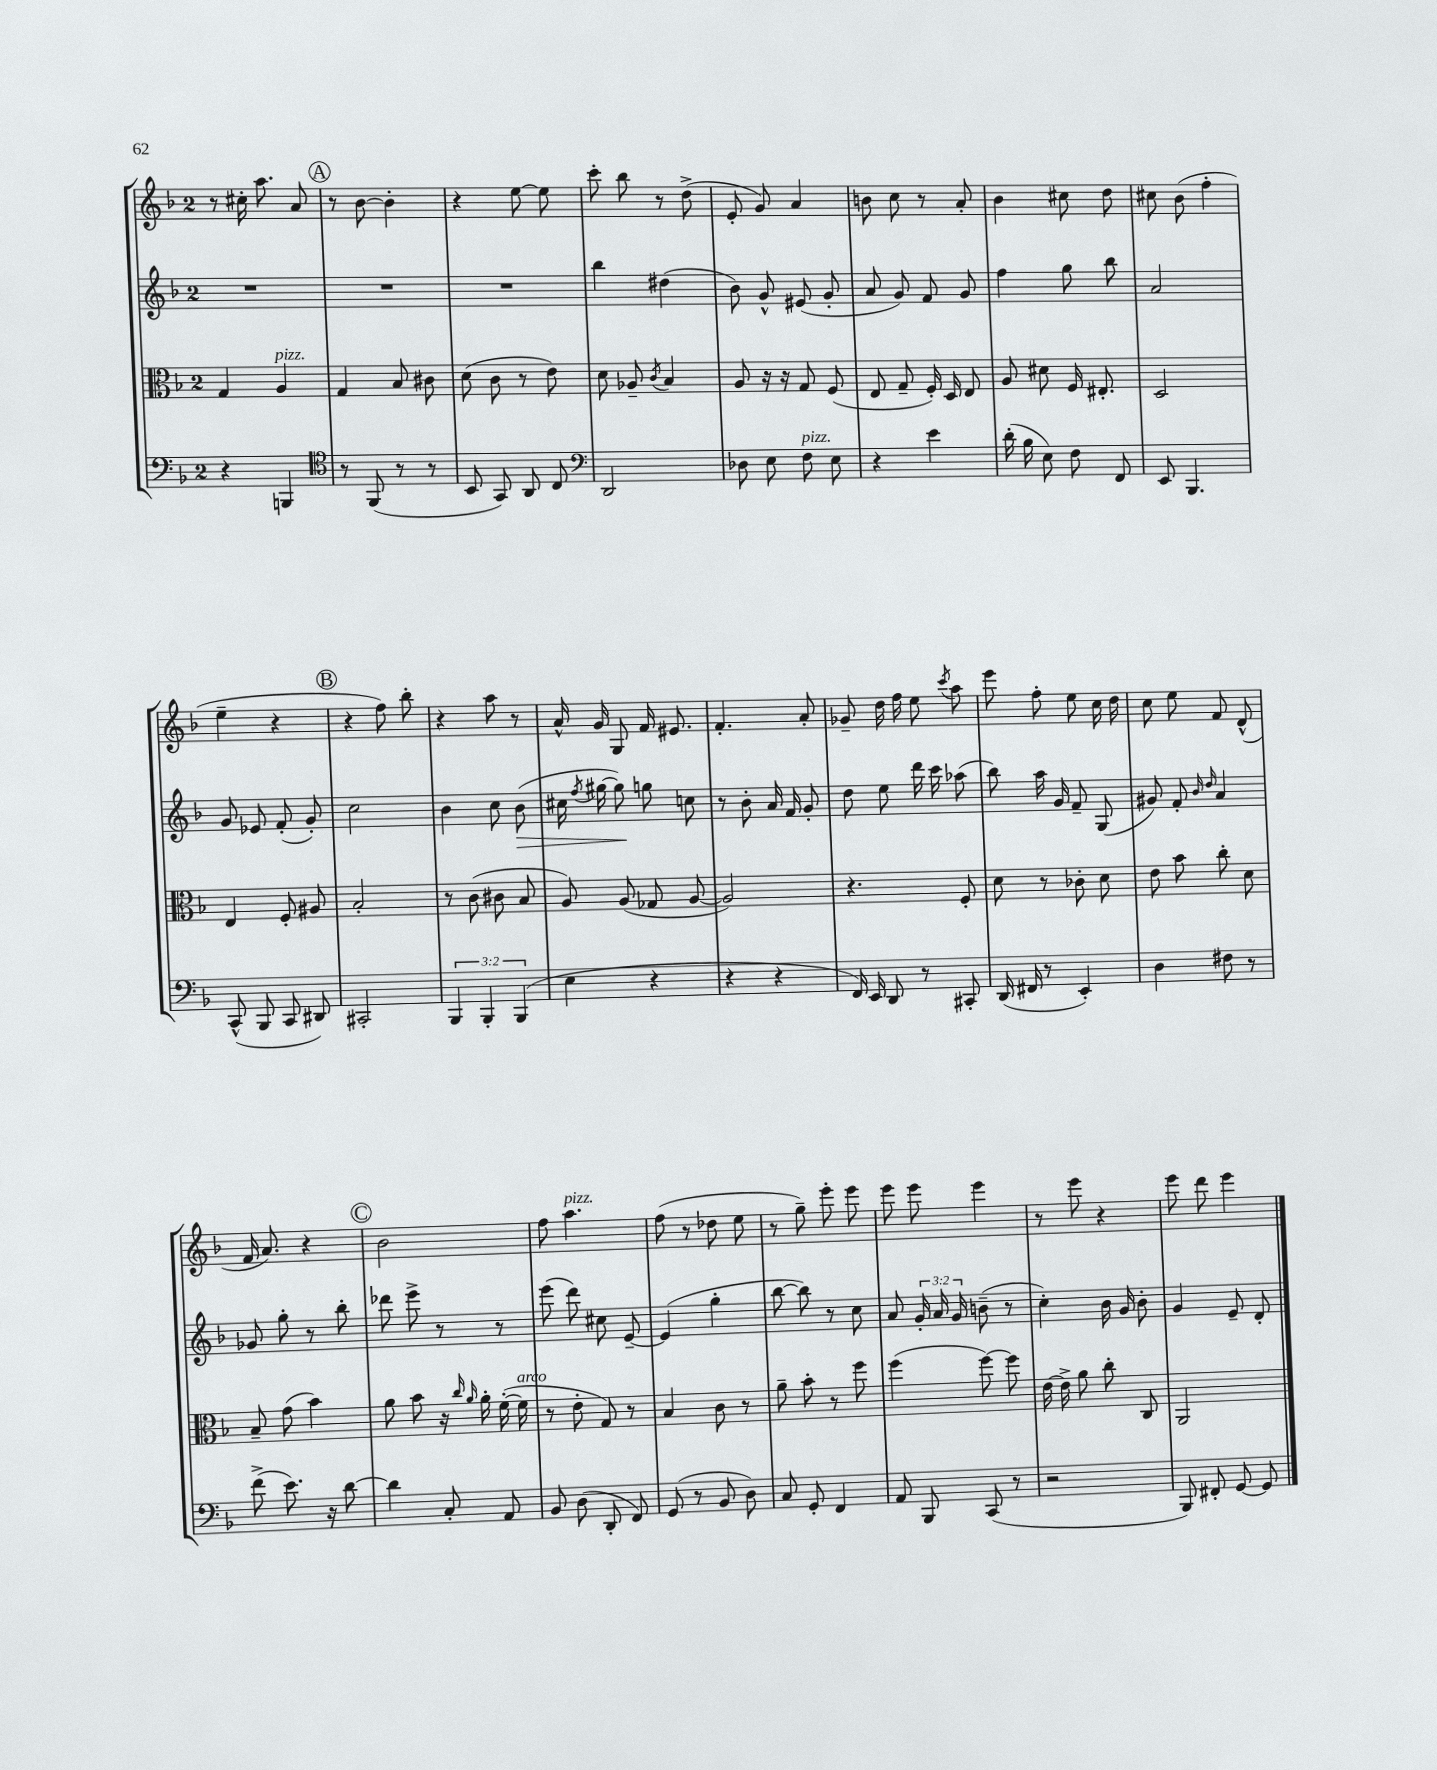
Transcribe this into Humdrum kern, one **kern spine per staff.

**kern	**kern	**kern	**dynam	**kern
*part4	*part3	*part2	*part2	*part1
*staff4	*staff3	*staff2	*staff2	*staff1
*clefF4	*clefC3	*clefG2	*	*clefG2
*k[b-]	*k[b-]	*k[b-]	*	*k[b-]
*M2/4	*M2/4	*M2/4	*	*M2/4
=4	=4	=4	=4	=4
4r	4G/	2r	.	8r
.	.	.	.	16cc#X'\
.	.	.	.	8.aa\
!	!LO:TX:a:i:t=pizz.	!	!	!
4BBBn/	4A/	.	.	.
.	.	.	.	8a/
!!LO:REH:place=s1:t=A
=5	=5	=5	=5	=5
*clefC4	*	*	*	*
8r	4G/	2r	.	8r
(8FF/	.	.	.	[8b-\
8r	8B-/	.	.	4b-'\]
8r	8c#X\	.	.	.
=6	=6	=6	=6	=6
8BB-/	(8d\	2r	.	4r
8GG/)	8c\	.	.	.
8AA/	8r	.	.	[8ee\
8C/	8e\)	.	.	8ee\]
=7	=7	=7	=7	=7
*clefF4	*	*	*	*
2DD/	8d\	4bb-\	.	8ccc'\
.	8A-X~/	.	.	8bb-\
.	8qc/	.	.	.
.	4B-/	(4dd#X\	.	8r
.	.	.	.	(8dd^\
=8	=8	=8	=8	=8
8D-X\	8A/	8b-\)	.	8e'/
8E\	16r	8g^^/	.	8g/)
.	16r	.	.	.
!LO:TX:a:i:t=pizz.	!	!	!	!
8F\	8G/	(8e#X/	.	4a/
8E\	(8F/	8g'/	.	.
=9	=9	=9	=9	=9
4r	8E/	8a/	.	8bn\
.	8G~/	8g/)	.	8cc\
4e\	16F'/)	8f/	.	8r
.	16D/	.	.	.
.	8E/	8g/	.	8a'/
=10	=10	=10	=10	=10
(16d'\	8A/	4ff\	.	4b-\
16B-\	.	.	.	.
8E\)	8d#X\	.	.	.
8F\	16F/	8gg\	.	8cc#X\
.	8.E#X'/	.	.	.
8FF/	.	8bb-\	.	8dd\
=11	=11	=11	=11	=11
8EE/	2D/	2a/	.	8cc#X\
4.BBB-/	.	.	.	(8b-\
.	.	.	.	4ff'\
!!LO:LB:g=z
=12	=12	=12	=12	=12
(8CC^^/	4E/	8g/	.	4ee~\
8BBB-/	.	8e-X/	.	.
8CC/	8F'/	(8f'/	.	4r
8DD#X/)	8A#X/	8g'/)	.	.
!!LO:REH:place=s1:t=B
=13	=13	=13	=13	=13
2CC#X'/	2B-'/	2cc\	.	4r
.	.	.	.	8ff\)
.	.	.	.	8bb-'\
=14	=14	=14	=14	=14
6BBB-/	8r	4b-\	.	4r
.	(8c\	.	.	.
6BBB-'/	.	.	.	.
.	8c#X\	8cc\	.	8aa\
(6BBB-/	.	.	.	.
!	!	!	!LO:HP:b	!
.	8B-/	(8b-\	>	8r
=15	=15	=15	=15	=15
4E\	8A/)	16cc#X\	.	16a^^/
.	.	8qff/	.	.
.	.	[16gg#X\	.	16g/
.	(8A/	8gg#\])	.	8G/
4r	8G-X/	8ggn\	]	16f/
.	.	.	.	8.e#X/
.	[8A/	8ccn\	.	.
=16	=16	=16	=16	=16
4r	2A/])	8r	.	4.f'/
.	.	8b-'\	.	.
4r	.	16a/	.	.
.	.	16f/	.	.
.	.	8g'/	.	8a'/
=17	=17	=17	=17	=17
16FF/)	4.r	8dd\	.	8g-X~/
16EE/	.	.	.	.
8DD/	.	8ee\	.	16dd\
.	.	.	.	16ff\
8r	.	16ddd\	.	8ee\
.	.	16ccc\	.	.
.	.	.	.	8qccc/
8CC#X'/	8F'/	(8aa-X\	.	8aa\
=18	=18	=18	=18	=18
(16DD/	8d\	8bb-\)	.	8eee\
16FF#X/	.	.	.	.
8r	8r	16aa\	.	8ff'\
.	.	16g/	.	.
4EE'/)	8c-X'\	8f~/	.	8ee\
.	8d\	(8G/	.	16cc\
.	.	.	.	16dd\
=19	=19	=19	=19	=19
4D\	8e\	8g#X/)	.	8cc\
.	8b-\	8f'/	.	8ee\
.	.	16qqb-/	.	.
.	.	16qqdd/	.	.
8F#X\	8cc'\	4a/	.	8f/
8r	8d\	.	.	(8d^^/
!!LO:LB:g=z
=20	=20	=20	=20	=20
(8f^\	8B-~/	8g-X/	.	16f/
.	.	.	.	8.a/)
8.e\)	(8g\	8gg'\	.	.
.	4b-\)	8r	.	4r
16r	.	.	.	.
[8d\	.	8bb-'\	.	.
!!LO:REH:place=s1:t=C
=21	=21	=21	=21	=21
4d\]	8a\	8ddd-X\	.	2b-\
.	8b-\	8eee^\	.	.
8C'/	16r	8r	.	.
.	16qqcc/	.	.	.
.	16qqa/	.	.	.
.	16a'\	.	.	.
8AA/	([16f'\	8r	.	.
!	!LO:TX:a:i:t=arco	!	!	!
.	16f\]	.	.	.
=22	=22	=22	=22	=22
8BB-/	8r	(8eee\	.	8ff\
!	!	!	!	!LO:TX:a:i:t=pizz.
(8D\	8e'\	8ddd\)	.	4.aa\
8DD'/	8G/)	8cc#X\	.	.
8FF/)	8r	[8e~/	.	.
=23	=23	=23	=23	=23
(8GG/	4B-/	(4e/]	.	(8ff\
8r	.	.	.	8r
8BB-/	8c\	4gg'\	.	8dd-X\
8D\)	8r	.	.	8ee\
=24	=24	=24	=24	=24
8C/	8a~\	[8bb-\	.	8r
8GG'/	8b-'\	8bb-\])	.	8gg~\)
4FF/	8r	8r	.	8eee'\
.	8ff\	8cc\	.	8eee\
=25	=25	=25	=25	=25
8AA/	(4ff\	8a/	.	8eee\
8BBB-/	.	24g'/	.	8eee\
.	.	24a/	.	.
.	.	24g/	.	.
(8CC/	[8ff\)	(8bn~\	.	4eee\
8r	8ff\]	8r	.	.
=26	=26	=26	=26	=26
2r	[16e\	4cc'\)	.	8r
.	16e^\]	.	.	.
.	8a\	.	.	8eee\
.	8cc'\	16b-\	.	4r
.	.	16g/	.	.
.	8C/	8b-'\	.	.
=27	=27	=27	=27	=27
8BBB-/)	2AA/	4g/	.	8eee\
8FF#X'/	.	.	.	8ddd\
[8GG/	.	8e~/	.	4eee\
8GG/]	.	8d'/	.	.
==	==	==	==	==
*-	*-	*-	*-	*-
